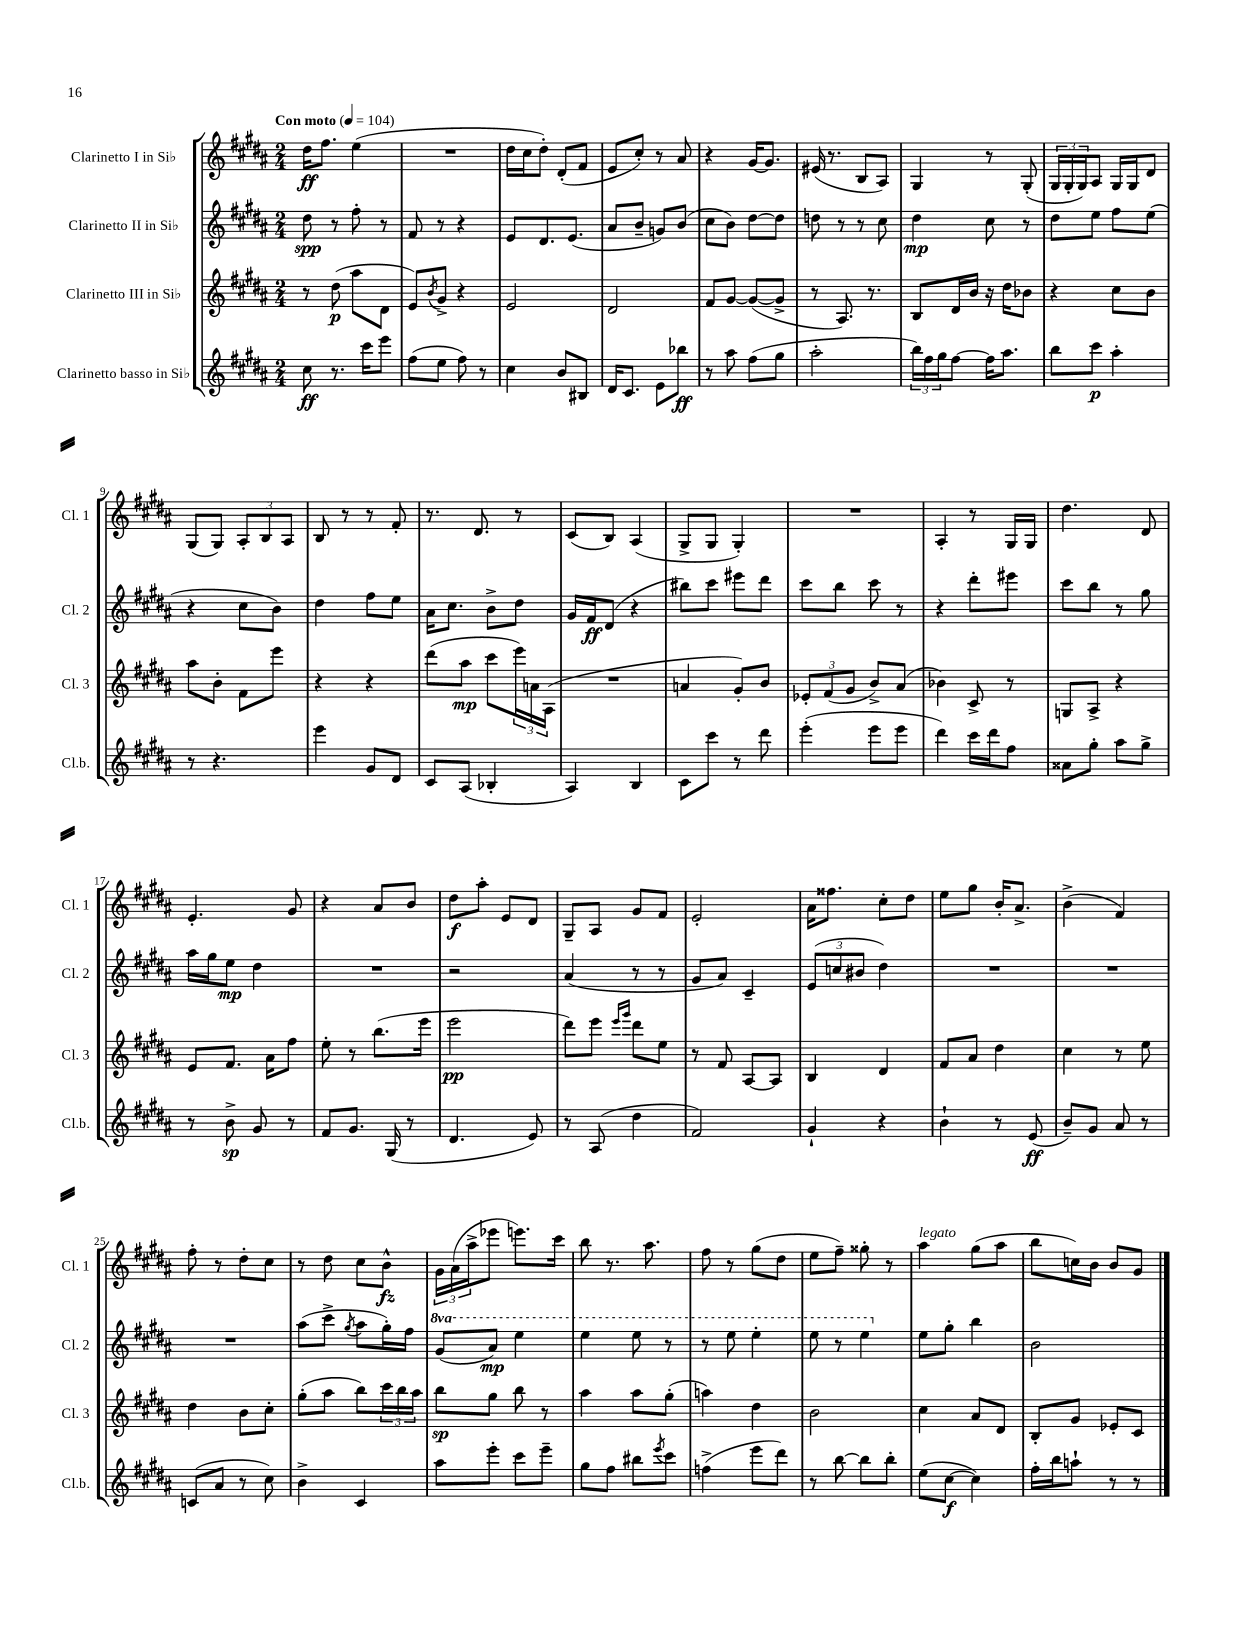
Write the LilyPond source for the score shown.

<<
\new StaffGroup <<
\new Staff = "s0" \with { instrumentName = "Clarinetto I in Sib" shortInstrumentName = "Cl. 1" } {
    \clef treble \key b \major \numericTimeSignature \time 2/4 \tempo "Con moto" 4 = 104
    dis''16\ff fis''8. e''4( |
    R2 |
    dis''16 cis''16 dis''8-.) dis'8-.( fis'8 |
    e'8 cis''8-.) r8 ais'8 |
    r4 gis'16~ gis'8. |
    eis'16( r8. b8 ais8) |
    gis4 r8 gis8-.( |
    \tuplet 3/2 { gis16 gis16-. gis16) } ais8 gis16 gis16 dis'8 |
    gis8( gis8) \tuplet 3/2 { ais8-. b8 ais8 } |
    b8 r8 r8 fis'8-. |
    r8. dis'8. r8 |
    cis'8( b8) ais4( |
    gis8-> gis8 gis4-.) |
    R2 |
    ais4-. r8 gis16 gis16 |
    dis''4. dis'8 |
    e'4.-. gis'8 |
    r4 ais'8 b'8 |
    dis''8\f ais''8-. e'8 dis'8 |
    gis8-- ais8 gis'8 fis'8 |
    e'2-. |
    ais'16 fisis''8. cis''8-. dis''8 |
    e''8 gis''8 b'16-. ais'8.-> |
    b'4->( fis'4) |
    fis''8-. r8 dis''8-. cis''8 |
    r8 dis''8 cis''8 b'8-^\fz |
    \tuplet 3/2 { gis'16 ais'16( ais''16-> } ees'''8 e'''8.) cis'''16 |
    b''8 r8. ais''8. |
    fis''8 r8 gis''8( dis''8 |
    e''8 fis''8--) gisis''8-. r8 |
    ais''4^\markup { \italic "legato" } gis''8( ais''8 |
    b''8 c''16) b'16 b'8 gis'8 \bar "|." |
}
\new Staff = "s1" \with { instrumentName = "Clarinetto II in Sib" shortInstrumentName = "Cl. 2" } {
    \clef treble \key b \major \numericTimeSignature \time 2/4 \set Staff.ottavationMarkups = #ottavation-simple-ordinals
    dis''8\spp r8 fis''8-. r8 |
    fis'8 r8 r4 |
    e'8 dis'8. e'8.( |
    ais'8 b'8-- g'8) b'8( |
    cis''8 b'8) dis''8~ dis''8 |
    d''8 r8 r8 cis''8 |
    dis''4\mp cis''8 r8 |
    dis''8 e''8 fis''8 e''8( |
    r4 cis''8 b'8) |
    dis''4 fis''8 e''8 |
    ais'16 cis''8. b'8-> dis''8 |
    gis'16 fis'16\ff dis'8( r4 |
    bis''8) cis'''8 eis'''8 dis'''8 |
    cis'''8 b''8 cis'''8 r8 |
    r4 dis'''8-. eis'''8 |
    cis'''8 b''8 r8 gis''8 |
    ais''16 gis''16 e''8\mp dis''4 |
    R2 |
    r2 |
    ais'4( r8 r8 |
    gis'8 ais'8) cis'4-- |
    \tuplet 3/2 { e'8( c''8 bis'8 } dis''4) |
    R2 |
    R2 |
    R2 |
    ais''8( cis'''8-> \acciaccatura { gis''8 } ais''8 gis''16-.) fis''16 |
    \ottava #1 gis''8( ais''8\mp) e'''4 |
    e'''4 e'''8 r8 |
    r8 e'''8 e'''4-. |
    e'''8 r8 e'''4 \ottava #0 |
    e''8 gis''8-. b''4 |
    b'2 \bar "|." |
}
\new Staff = "s2" \with { instrumentName = "Clarinetto III in Sib" shortInstrumentName = "Cl. 3" } {
    \clef treble \key b \major \numericTimeSignature \time 2/4
    r8 dis''8\p( ais''8 dis'8 |
    e'8) \acciaccatura { b'8 } gis'8-> r4 |
    e'2 |
    dis'2 |
    fis'8 gis'8~ gis'8~( gis'8-> |
    r8 ais8.) r8. |
    b8 dis'16 b'16 r16 dis''16 bes'8 |
    r4 cis''8 b'8 |
    ais''8 b'8-. fis'8 e'''8 |
    r4 r4 |
    dis'''8( ais''8\mp cis'''8 \tuplet 3/2 { e'''16) a'16 ais16( } |
    R2 |
    a'4 gis'8-.) b'8 |
    \tuplet 3/2 { ees'8-. fis'8( gis'8 } b'8->) ais'8( |
    bes'4) cis'8-> r8 |
    g8 ais8-> r4 |
    e'8 fis'8. ais'16 fis''8 |
    e''8-. r8 b''8.( e'''16 |
    e'''2\pp |
    dis'''8) e'''8 \grace { e'''16 gis'''16 } dis'''8 e''8 |
    r8 fis'8 ais8~ ais8 |
    b4 dis'4 |
    fis'8 ais'8 dis''4 |
    cis''4 r8 e''8 |
    dis''4 b'8 cis''8-. |
    gis''8-.( ais''8 b''8) \tuplet 3/2 { cis'''16 b''16 ais''16 } |
    b''8\sp gis''8 b''8 r8 |
    ais''4 ais''8 gis''8-.( |
    a''4) dis''4 |
    b'2 |
    cis''4 ais'8 dis'8 |
    b8-. gis'8 ees'8-. cis'8 \bar "|." |
}
\new Staff = "s3" \with { instrumentName = "Clarinetto basso in Sib" shortInstrumentName = "Cl.b." } {
    \clef treble \key b \major \numericTimeSignature \time 2/4
    cis''8\ff r8. cis'''16 e'''8 |
    fis''8( e''8 fis''8) r8 |
    cis''4 b'8 bis8 |
    dis'16 cis'8. e'8 bes''8\ff |
    r8 ais''8 fis''8( gis''8 |
    ais''2-. |
    \tuplet 3/2 { b''16) fis''16 gis''16 } fis''8~ fis''16 ais''8. |
    b''8 cis'''8\p ais''4-. |
    r8 r4. |
    e'''4 gis'8 dis'8 |
    cis'8 ais8( bes4-. |
    ais4) b4 |
    cis'8 cis'''8 r8 dis'''8 |
    e'''4-.( e'''8 e'''8 |
    dis'''4) cis'''16 dis'''16 fis''8 |
    aisis'8 gis''8-. ais''8 gis''8-> |
    r8 b'8->\sp gis'8 r8 |
    fis'8 gis'8. gis16( r8 |
    dis'4. e'8) |
    r8 ais8( dis''4 |
    fis'2) |
    gis'4-! r4 |
    b'4-! r8 e'8\ff( |
    b'8--) gis'8 ais'8 r8 |
    c'8( ais'8 r8 cis''8) |
    b'4-> cis'4 |
    ais''8 e'''8-. cis'''8 e'''8-- |
    gis''8 fis''8 bis''8 \acciaccatura { e'''8 } cis'''8 |
    f''4->( e'''8 dis'''8) |
    r8 b''8~ b''8 b''8-. |
    e''8( cis''8~\f cis''4) |
    fis''16-. b''16 a''8-! r8 r8 \bar "|." |
}
>>
>>
